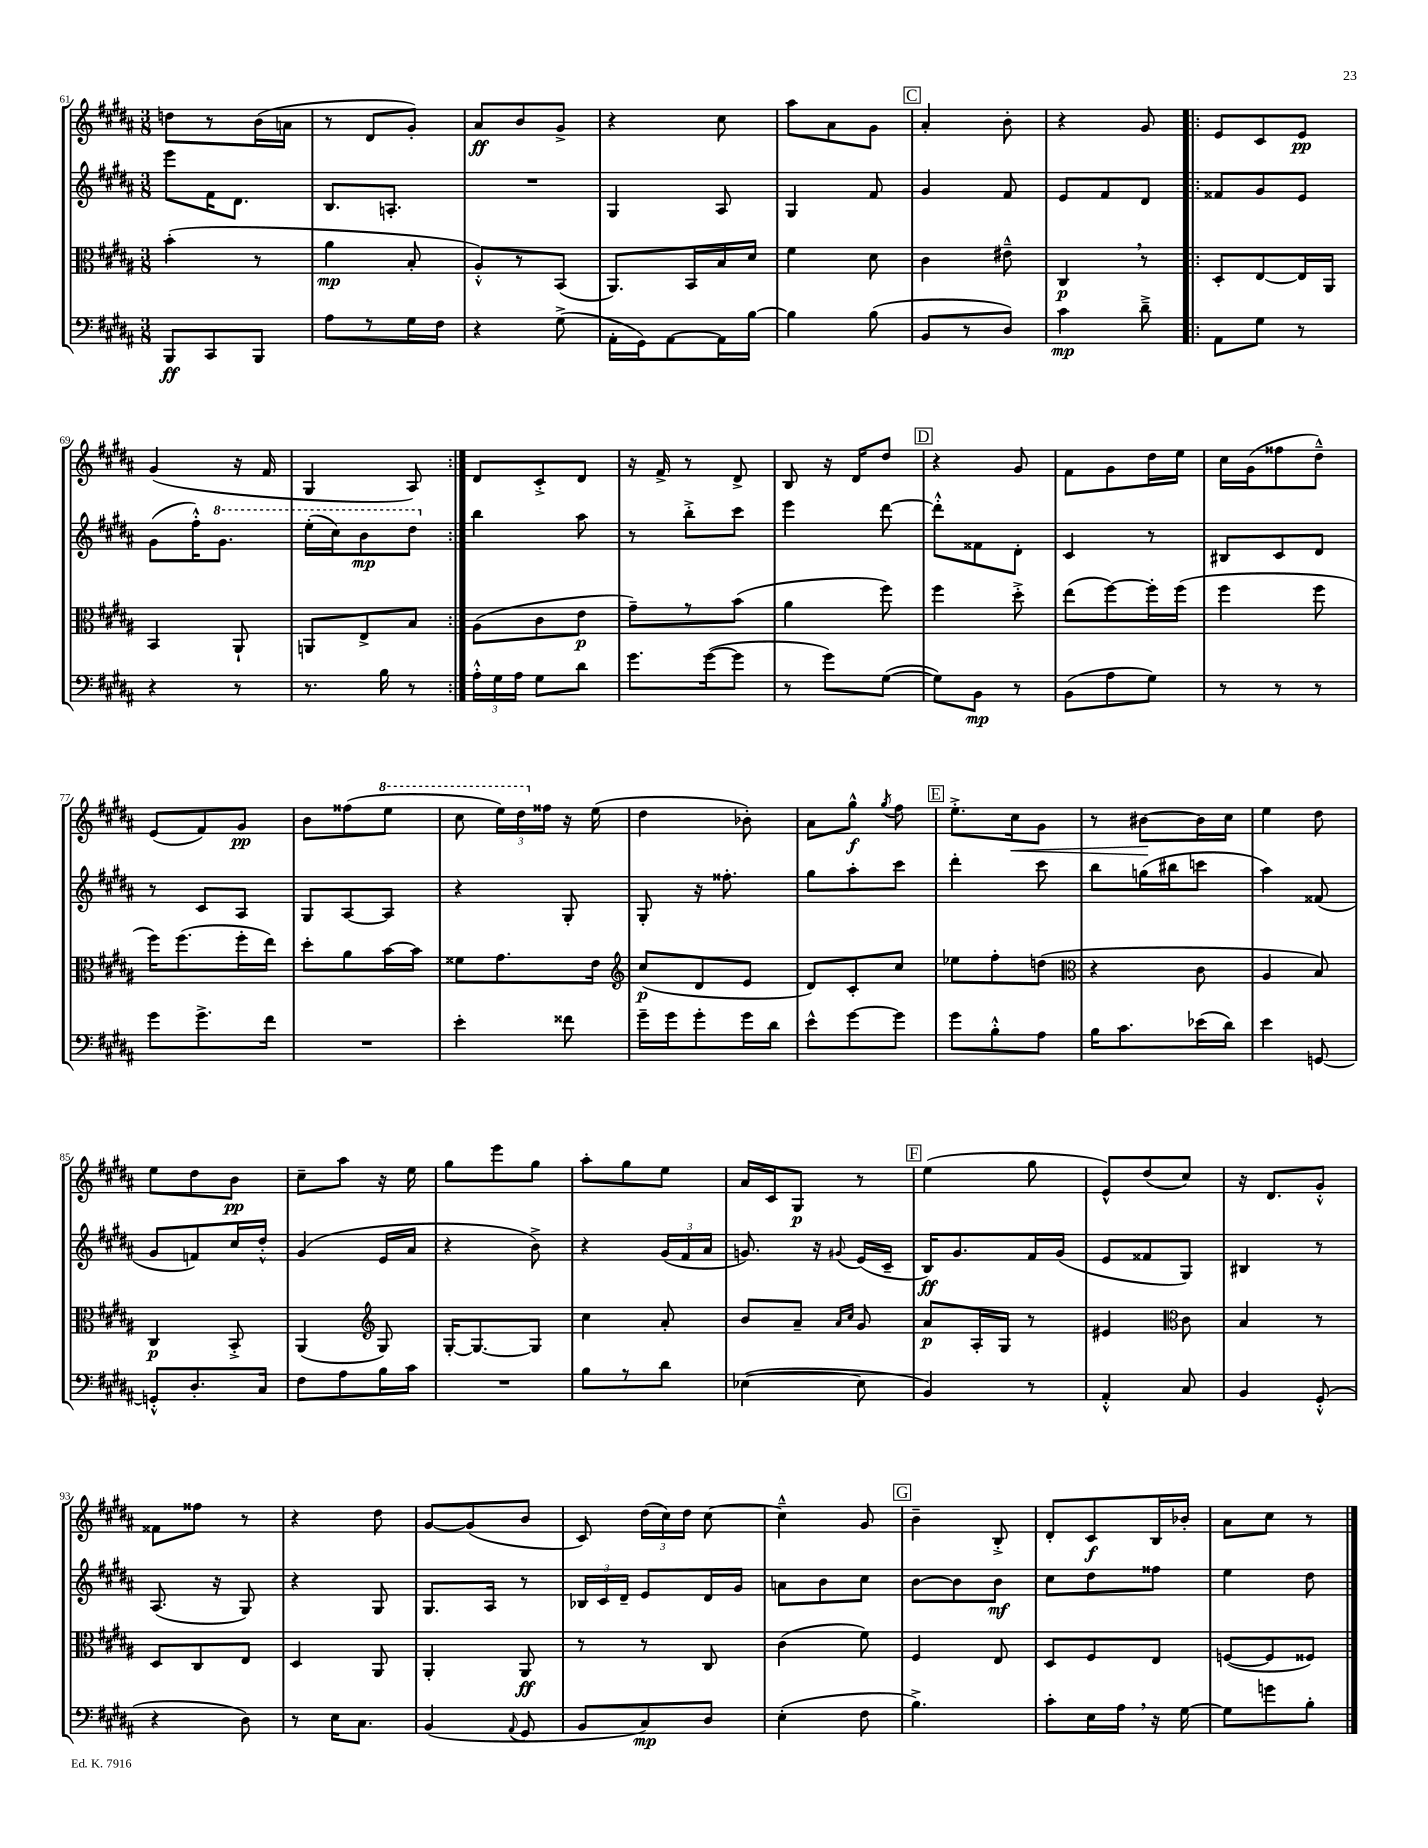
<<
\new StaffGroup <<
\new Staff = "s0" {
    \clef treble \key b \major \numericTimeSignature \time 3/8
    \autoBeamOff d''8[ r8 b'16( a'16] |
    r8 dis'8[ gis'8]-.) |
    ais'8[\ff b'8 gis'8]-> |
    r4 cis''8 |
    ais''8[ ais'8 gis'8] |
    \mark \markup { \box "C" } ais'4-. b'8-. |
    r4 gis'8 |
    \repeat volta 2 { e'8[ cis'8 e'8]\pp |
    gis'4( r16 fis'16 |
    gis4 ais8) | }
    dis'8[ cis'8-.-> dis'8] |
    r16 fis'16-> r8 dis'8-> |
    b8 r16 dis'16[ dis''8] |
    \mark \markup { \box "D" } r4 gis'8 |
    fis'8[ gis'8 dis''16 e''16] |
    cis''16[ gis'16( fisis''8 dis''8]---^) |
    e'8[( fis'8) gis'8]\pp |
    b'8[ fisis''8( \ottava #1 e'''8] |
    cis'''8 \tuplet 3/2 { e'''16[) dis'''16 \ottava #0 fisis''16] } r16 e''16( |
    dis''4 bes'8-.) |
    ais'8[ gis''8]-^\f \acciaccatura { gis''8 } fis''8 |
    \mark \markup { \box "E" } e''8.[-.-> cis''16\< gis'8] |
    r8 bis'8[~\! bis'16 cis''16] |
    e''4 dis''8 |
    e''8[ dis''8 b'8]\pp |
    cis''8[-- ais''8] r16 e''16 |
    gis''8[ e'''8 gis''8] |
    ais''8[-. gis''8 e''8] |
    ais'16[ cis'16 gis8]\p r8 |
    \mark \markup { \box "F" } e''4( gis''8 |
    e'8[-^) dis''8( cis''8]) |
    r16 dis'8.[ gis'8]-.-^ |
    fisis'8[ fisis''8] r8 |
    r4 dis''8 |
    gis'8[~ gis'8( b'8] |
    cis'8) \tuplet 3/2 { dis''16[( cis''16) dis''16] } cis''8~ |
    cis''4---^ gis'8 |
    \mark \markup { \box "G" } b'4-- b8-.-> |
    dis'8[-. cis'8\f b16 bes'16]-. |
    ais'8[ cis''8] r8 \bar "|." |
}
\new Staff = "s1" {
    \clef treble \key b \major \numericTimeSignature \time 3/8
    \autoBeamOff e'''8[ fis'16 dis'8.] |
    b8.[ a8.]-. |
    R4. |
    gis4 ais8 |
    gis4 fis'8 |
    \mark \markup { \box "C" } gis'4 fis'8 |
    e'8[ fis'8 dis'8] |
    \repeat volta 2 { fisis'8[ gis'8 e'8] |
    gis'8[( fis''16-.-^) \ottava #1 gis''8.] |
    e'''16[-.( cis'''16) b''8\mp dis'''8] \ottava #0 | }
    b''4 ais''8 |
    r8 b''8[-.-> cis'''8] |
    e'''4 dis'''8~ |
    \mark \markup { \box "D" } dis'''8[-.-^ fisis'8 dis'8]-. |
    cis'4 r8 |
    bis8[ cis'8 dis'8] |
    r8 cis'8[ ais8] |
    gis8[ ais8~ ais8] |
    r4 gis8-. |
    gis8-. r16 fisis''8.-. |
    gis''8[ ais''8-. cis'''8] |
    \mark \markup { \box "E" } dis'''4-. cis'''8 |
    b''8[ g''16( bis''16 c'''8] |
    ais''4) fisis'8( |
    gis'8[ f'8) cis''16 dis''16]-.-^ |
    gis'4( e'16[ ais'16] |
    r4 b'8->) |
    r4 \tuplet 3/2 { gis'16[( fis'16 ais'16] } |
    g'8.) r16 \appoggiatura { gis'8 } e'16[( cis'16]-- |
    \mark \markup { \box "F" } b16[\ff) gis'8. fis'16 gis'16]( |
    e'8[ fisis'8 gis8]) |
    bis4 r8 |
    ais8.( r16 gis8) |
    r4 gis8 |
    gis8.[ ais16] r8 |
    \tuplet 3/2 { bes16[ cis'16 dis'16]-- } e'8[ dis'16 gis'16] |
    a'8[ b'8 cis''8] |
    \mark \markup { \box "G" } b'8[~ b'8 b'8]\mf |
    cis''8[ dis''8 fisis''8] |
    e''4 dis''8 \bar "|." |
}
\new Staff = "s2" {
    \clef alto \key b \major \numericTimeSignature \time 3/8
    \autoBeamOff b'4-.( r8 |
    ais'4\mp b8-. |
    ais8[-.-^) r8 b,8]( |
    ais,8.[) b,16 b16 dis'16] |
    fis'4 dis'8 |
    \mark \markup { \box "C" } cis'4 eis'8---^ |
    cis4\p \breathe r8 |
    \repeat volta 2 { dis8[-. e8~ e16 ais,16] |
    b,4 ais,8-! |
    a,8[ e8-> b8] | }
    ais8[( cis'8 e'8]\p |
    gis'8[--) r8 b'8]( |
    ais'4 fis''8) |
    \mark \markup { \box "D" } fis''4 dis''8-.-> |
    e''8[( fis''8~) fis''16-. fis''16]( |
    fis''4 fis''8 |
    fis''16[) fis''8.( fis''16-. e''16]) |
    dis''8[-. ais'8 b'16~ b'16] |
    fisis'8[ gis'8. e'16] |
    \clef treble cis''8[\p( dis'8 e'8] |
    dis'8[) cis'8-. cis''8] |
    \mark \markup { \box "E" } ees''8[ fis''8-. d''8]( |
    \clef alto r4 cis'8 |
    ais4 b8) |
    cis4\p b,8-.-> |
    ais,4( \clef treble gis8) |
    gis16[~-. gis8.~ gis8] |
    cis''4 ais'8-. |
    b'8[ ais'8]-- \grace { ais'16[ cis''16] } gis'8 |
    \mark \markup { \box "F" } ais'8[\p ais16-. gis16] r8 |
    eis'4 \clef alto cis'8 |
    b4 r8 |
    dis8[ cis8 e8] |
    dis4 ais,8 |
    ais,4-. ais,8\ff |
    r8 r8 cis8 |
    cis'4( fis'8) |
    \mark \markup { \box "G" } fis4 e8 |
    dis8[ fis8 e8] |
    f8[~( f8 fisis8]) \bar "|." |
}
\new Staff = "s3" {
    \clef bass \key b \major \numericTimeSignature \time 3/8
    \autoBeamOff b,,8[\ff cis,8 b,,8] |
    ais8[ r8 gis16 fis16] |
    r4 gis8->( |
    ais,16[-. gis,16) ais,8~ ais,16 b16]~ |
    b4 b8( |
    \mark \markup { \box "C" } b,8[ r8 dis8]) |
    cis'4\mp dis'8---> |
    \repeat volta 2 { ais,8[ gis8] r8 |
    r4 r8 |
    r8. b16 r8 | }
    \tuplet 3/2 { ais16[-.-^ gis16 ais16] } gis8[ dis'8] |
    gis'8.[ gis'16~( gis'8] |
    r8 gis'8[) gis8]~( |
    \mark \markup { \box "D" } gis8[) b,8]\mp r8 |
    b,8[( ais8 gis8]) |
    r8 r8 r8 |
    gis'8[ gis'8.-> fis'16] |
    R4. |
    e'4-. fisis'8 |
    gis'16[-- gis'16 gis'8-. gis'16 dis'16] |
    e'8[-^ gis'8~ gis'8] |
    \mark \markup { \box "E" } gis'8[ b8-.-^ ais8] |
    b16[ cis'8. ees'16( dis'16]) |
    e'4 g,8~ |
    g,8[-.-^ dis8.-. cis16] |
    fis8[ ais8 b16 cis'16] |
    R4. |
    b8[ r8 dis'8] |
    ees4~( ees8 |
    \mark \markup { \box "F" } b,4) r8 |
    ais,4-.-^ cis8 |
    b,4 gis,8-.-^( |
    r4 dis8) |
    r8 e16[ cis8.] |
    b,4( \appoggiatura { ais,8 } gis,8 |
    b,8[ cis8\mp) dis8] |
    e4-.( fis8 |
    \mark \markup { \box "G" } b4.->) |
    cis'8[-. e16 ais16] \breathe r16 gis16~ |
    gis8[ g'8 b8]-. \bar "|." |
}
>>
>>
\layout { \context { \Score currentBarNumber = #61 } }
